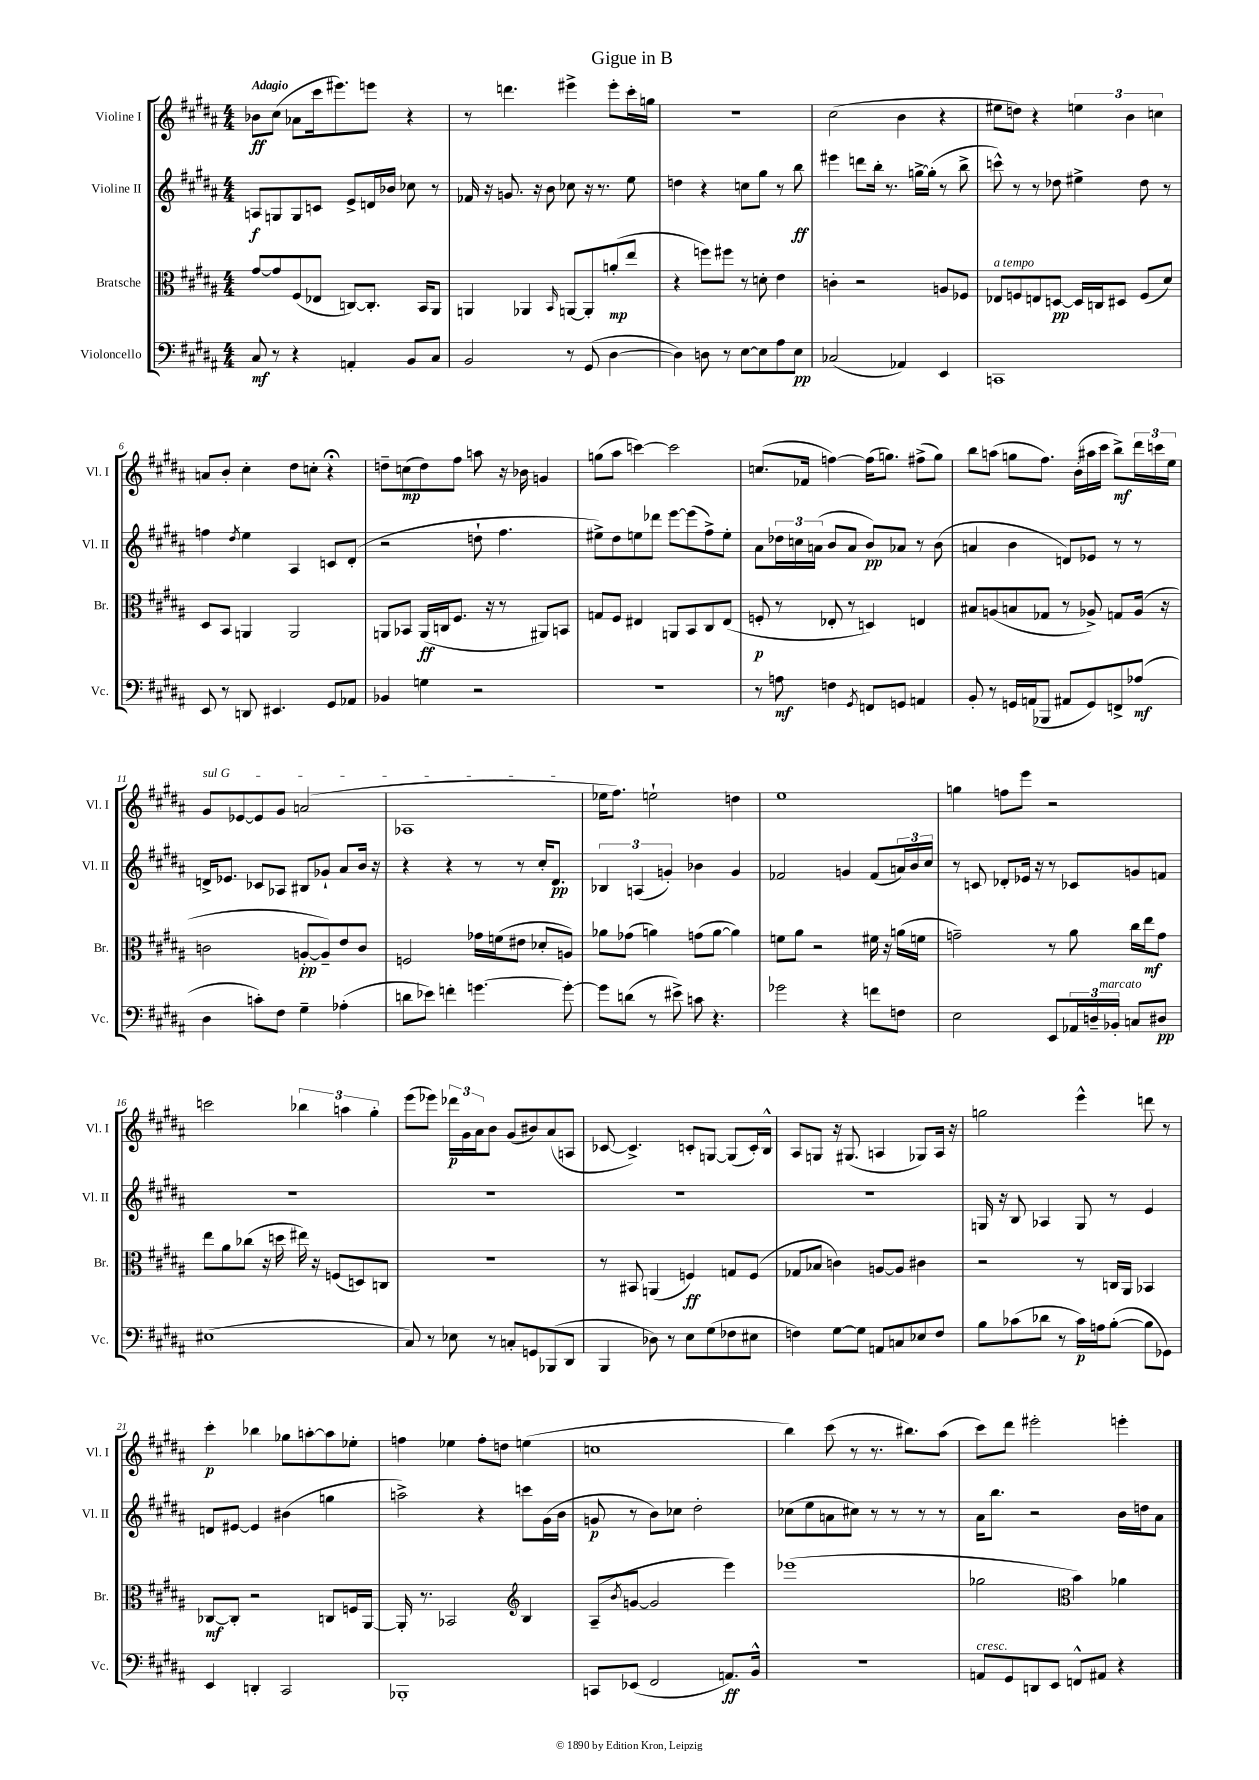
\header { title = "Gigue in B" }
<<
\new StaffGroup <<
\new Staff = "s0" \with { instrumentName = "Violine I" shortInstrumentName = "Vl. I" } {
    \clef treble \key b \major \numericTimeSignature \time 4/4 \tempo "Adagio"
    bes'8\ff cis''8( aes'8 cis'''16 eis'''8.) e'''8 r4 |
    r8 d'''4. eis'''4-> eis'''8-. cis'''16-. g''16 |
    r1 |
    cis''2( b'4 r4 |
    eis''8 d''8) r4 \tuplet 3/2 { e''4 b'4 c''4 } |
    a'8 b'8-. cis''4-. dis''8 c''8-. r4\fermata |
    d''8-- c''8\mp( d''8) fis''8 a''8 r16 bes'16 g'4 |
    g''8( ais''8 c'''4~) c'''2 |
    c''8.( fes'16 f''4~) f''16( g''8.) fis''8->( g''8) |
    b''8 a''8( g''8 fis''8.) b'16-.( ais''16 cis'''16 b''8->\mf) \tuplet 3/2 { dis'''16 c'''16 e''16 } |
    \once \override TextSpanner.bound-details.left.text = \markup { \italic "sul G" } gis'8\startTextSpan ees'8~ ees'8 gis'8 a'2( |
    aes1\stopTextSpan |
    ees''16 fis''8.) e''2-! d''4 |
    e''1 |
    g''4 f''8 e'''8 r2 |
    c'''2 \tuplet 3/2 { bes''4 a''4 gis''4-. } |
    e'''8( ees'''8) \tuplet 3/2 { des'''16\p gis'16 ais'16 } b'8 gis'8( bis'8) ais'8( a8 |
    ces'8~ ces'4.->) c'8-. g8~ g8( c'16-.) b16-^ |
    ais8 g8 r16 gis8.( a4 ges8) a16 r16 |
    g''2 e'''4-^ d'''8 r8 |
    cis'''4-.\p bes''4 ges''8 a''8~-. a''8 ees''8-. |
    f''4 ees''4 f''8-. d''8 e''4( |
    c''1 |
    b''4) cis'''8( r8 r8. bis''8.) ais''8( |
    cis'''8) dis'''8 eis'''2-. e'''4-. \bar "|." |
}
\new Staff = "s1" \with { instrumentName = "Violine II" shortInstrumentName = "Vl. II" } {
    \clef treble \key b \major \numericTimeSignature \time 4/4
    a8\f g8 g8 c'8 e'8-> d'16 bes'16 ces''8 r8 |
    fes'16 r16 g'8. r16 b'8 ces''8 r16 r8. e''8 |
    d''4 r4 c''8 gis''8 r8 b''8\ff |
    eis'''4 d'''8 b''16-. r8. g''16~-> g''16-.( r8 b''8-> |
    c'''8-^) r8 r8 des''8 eis''4-> des''8 r8 |
    f''4 \acciaccatura { dis''8 } e''4 ais4 c'8 dis'8-.( |
    r2 d''8-! fis''4. |
    eis''8->) dis''8 e''8 des'''8 e'''8~ e'''8( fis''8->) e''8-. |
    ais'8 \tuplet 3/2 { des''16 c''16 a'16( } b'8 a'8 b'8\pp) aes'8 r8 b'8( |
    a'4 b'4 d'8) ees'8 r8 r8 |
    d'16-> ees'8. ces'8 aes8 bis8 ges'8-! ais'8 b'16 r16 |
    r4 r4 r8 r8 cis''16-. dis'8.\pp |
    \tuplet 3/2 { bes4 a4( g'4-.) } bes'4 g'4 |
    fes'2 g'4 fes'8( \tuplet 3/2 { a'16) b'16 cis''16 } |
    r8 c'8 des'8-. ees'16 r16 r8 ces'8 g'8 f'8 |
    R1 |
    R1 |
    R1 |
    R1 |
    g16 r16 b8 aes4 g8 r8 e'4 |
    d'8 eis'8~ eis'4 bis'4( g''4 |
    a''2->) r4 c'''8 gis'16( b'16 |
    g'8\p r8 b'8) ces''8 dis''2-. |
    ces''8( e''8 a'8 cis''8) r8 r8 r8 r8 |
    ais'16 b''8. r2 b'16 d''16 ais'8 \bar "|." |
}
\new Staff = "s2" \with { instrumentName = "Bratsche" shortInstrumentName = "Br." } {
    \clef alto \key b \major \numericTimeSignature \time 4/4
    gis'8~ gis'8 fis8( ees8 c8~) c8.-. b,16 ais,8 |
    a,4 aes,4 \grace { b,16 } a,8~ a,8-. a'8-.\mp( e''8 |
    r4 f''8) fis''8 r8 d'8-. e'4 |
    c'4-. r2 a8 fes8 |
    ees8^\markup { \italic "a tempo" } f8 e8 d8~\pp d16 c16 dis8 f8( dis'8) |
    dis8 b,8 a,4 a,2 |
    a,8 bes,8 a,16\ff( c16 fis8. r16 r8 ais,8) b,8 |
    g8 fis8 eis4 a,8 b,8 cis8 eis8( |
    f8-.\p r8 ees8-. r8 d4) e4 |
    bis8 a8( b8 ges8 r8 aes8->) g8 aes16( r16 |
    c'2 a8~-.\pp a8--) e'8 c'8 |
    f2 ges'16 f'16( eis'8 des'8-. a8) |
    aes'8 ges'8( a'4) g'8( a'8~ a'4) |
    f'8 ais'8 r2 fis'16 r16 a'16( f'16 |
    g'2--) r8 ais'8 cis''16 e''16\mf g'8 |
    e''8 ais'8 ces''8( r16 d''16 eis''16) r16 f8( d8) c8 |
    R1 |
    r8 bis,8 a,4( f4\ff) g8 f8( |
    ges8 bes8 c'4) a8~ a8 cis'4 |
    r2 r8 c16 ais,16 bes,4 |
    ces8~\mf ces8-. r2 c8 f16 ais,16~ |
    ais,16-. r8. bes,2 \clef treble b4 |
    ais8--( \acciaccatura { b'8 } g'8~ g'2 e'''4) |
    ees'''1( |
    ges''2 \clef alto b'4) aes'4 \bar "|." |
}
\new Staff = "s3" \with { instrumentName = "Violoncello" shortInstrumentName = "Vc." } {
    \clef bass \key b \major \numericTimeSignature \time 4/4
    cis8\mf r8 r4 a,4-. b,8 cis8 |
    b,2 r8 gis,8( dis4~ |
    dis4) d8 r8 e8~ e8 ais8 e8\pp |
    ces2( aes,4) e,4 |
    c,1 |
    e,8 r8 d,8 eis,4. gis,8 aes,8 |
    bes,4 g4 r2 |
    R1 |
    r8 a8\mf f4 \acciaccatura { gis,8 } f,8 g,8 a,4 |
    b,8-. r8 g,16 a,16( bes,,8 ais,8 g,8) f,8-> aes8\mf( |
    dis4 c'8-.) fis8 gis4-- aes4-.( |
    d'8 ees'8) f'4-. g'4.~ g'8~-. |
    g'8 d'8( r8 eis'8->) c'8 r4. |
    ges'2 r4 f'8 f8 |
    e2 e,8 \tuplet 3/2 { aes,16 d16-- bes,16-.^\markup { \italic "marcato" } } c8 dis8\pp |
    eis1( |
    cis8) r8 ees8 r8 c8-. g,8 bes,,8( dis,8 |
    b,,4 des8) r8 e8 gis8( fes8 eis8 |
    f4) gis8~ gis8 a,8 c8 ees8 f8 |
    b8 ces'8( des'8 r8 ces'16\p) a16 b8~-.( b8 ges,8) |
    e,4 d,4-. cis,2 |
    bes,,1-. |
    c,8 ees,8( fis,2 a,8.\ff) b,16-^ |
    R1 |
    a,8^\markup { \italic "cresc." } gis,8 d,8 e,8 f,8-^ ais,8 r4 \bar "|." |
}
>>
>>
